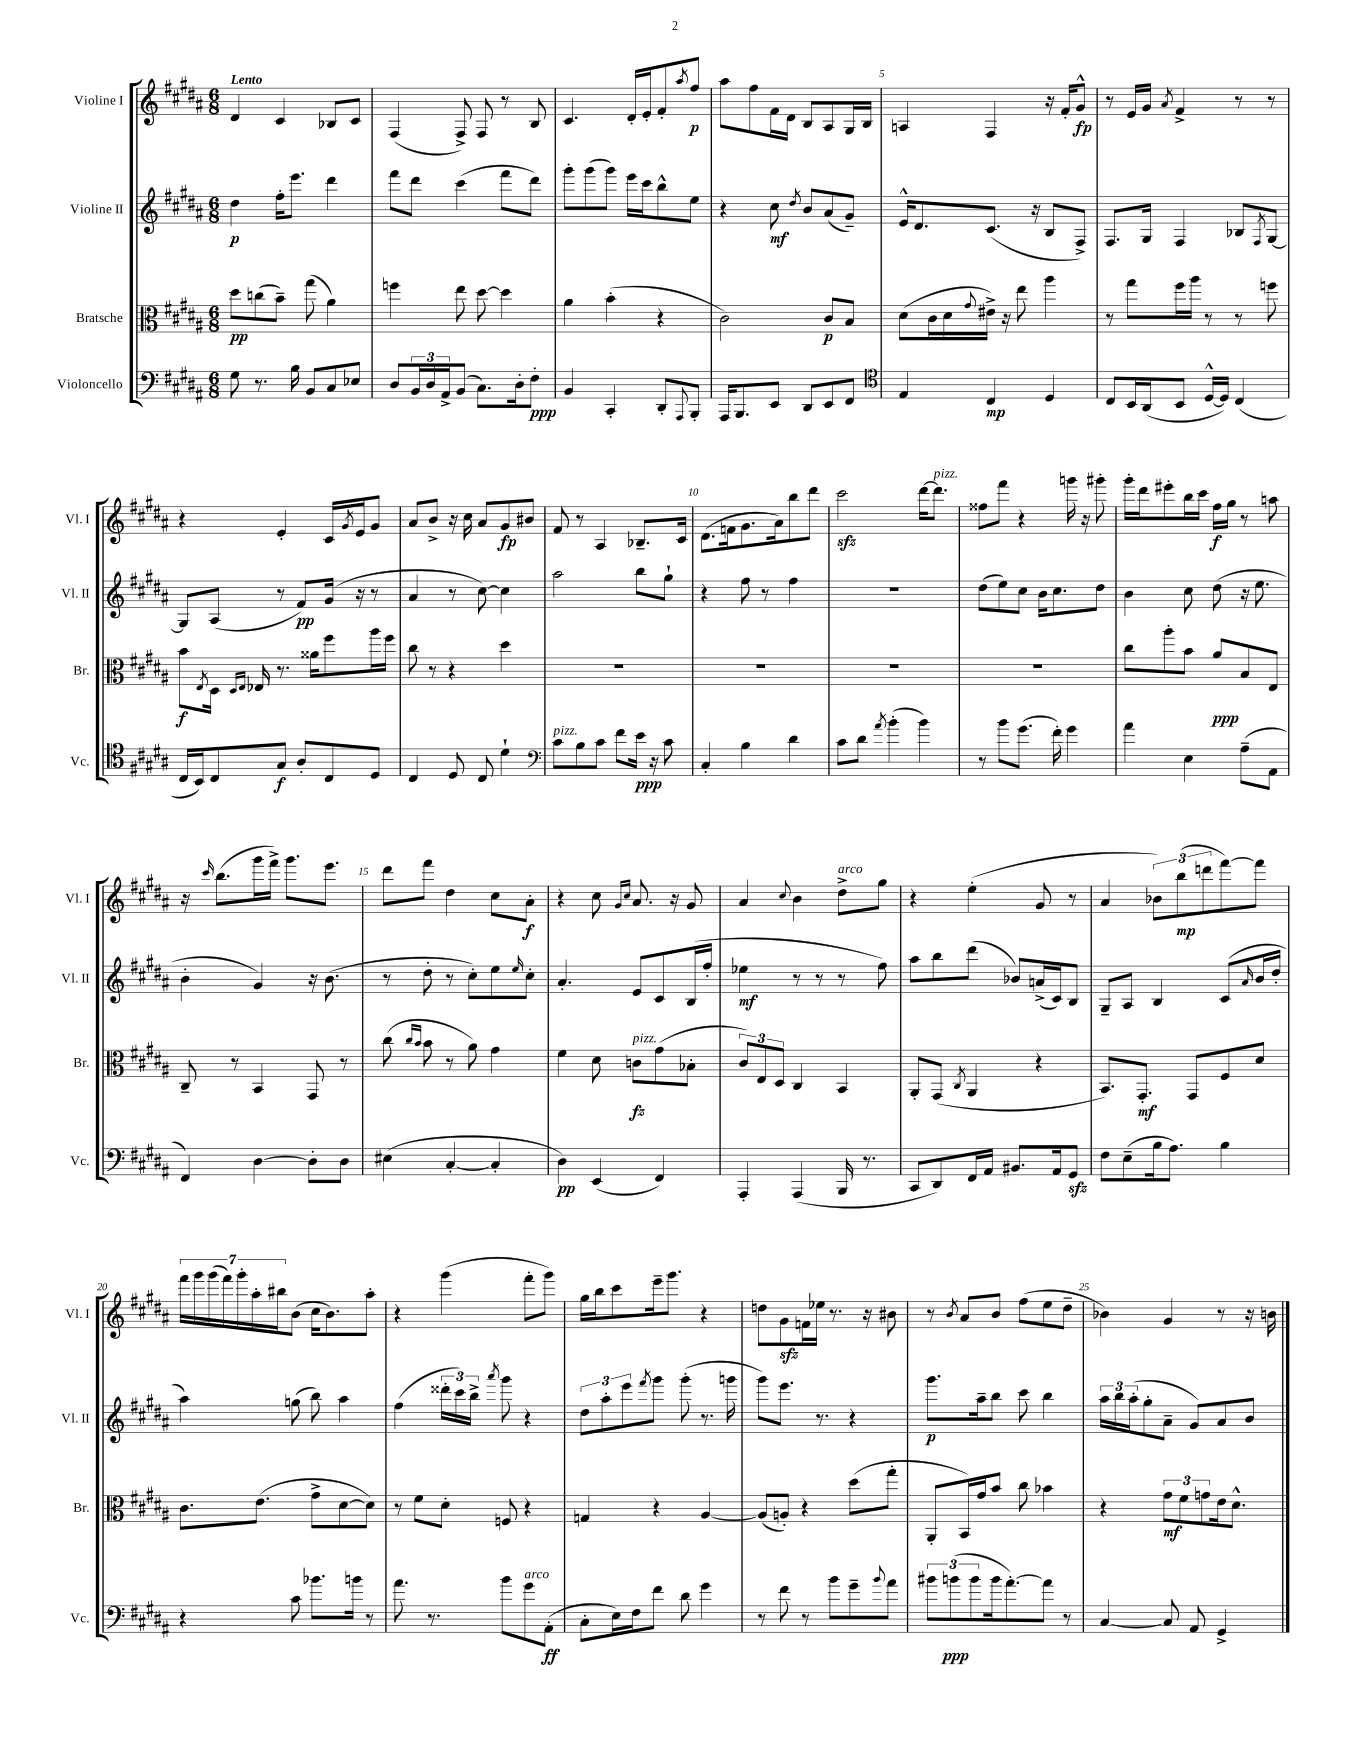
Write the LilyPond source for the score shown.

<<
\new StaffGroup <<
\new Staff = "s0" \with { instrumentName = "Violine I" shortInstrumentName = "Vl. I" } {
    \clef treble \key b \major \numericTimeSignature \time 6/8 \tempo "Lento"
    dis'4 cis'4 bes8 cis'8 |
    fis4( fis8->) fis8 r8 b8 |
    cis'4. dis'16-. e'16-. fis'8-. \acciaccatura { ais''8 } fis''8\p |
    ais''8 fis''8 fis'16 dis'16 b8 ais8 gis16 b16 |
    a4 fis4 r16 fis'16-. gis'8-^\fp |
    r8 e'16 gis'16 \acciaccatura { ais'8 } fis'4-> r8 r8 |
    r4 e'4-. cis'16 \acciaccatura { gis'8 } e'16 gis'8 |
    ais'8 b'8-> r16 cis''16 ais'8 gis'8\fp bis'8 |
    fis'8 r8 ais4 bes8.-- cis'16 |
    dis'8.( f'16 gis'8. ais'16) b''8 dis'''8 |
    cis'''2\sfz dis'''16~ dis'''8.^\markup { \italic "pizz." } |
    fisis''8 fis'''8 r4 g'''16 r16 gis'''8-. |
    gis'''16-. dis'''16 eis'''8-. b''16 cis'''16 fis''16\f gis''16 r8 a''8 |
    r16 \grace { cis'''16 } b''8.( gis'''16 fis'''16->) gis'''8. e'''8. |
    dis'''8 fis'''8 dis''4 cis''8 ais'8-.\f |
    r4 cis''8 \grace { gis'16 cis''16 } ais'8. r16 gis'8 |
    ais'4 \appoggiatura { cis''8 } b'4 dis''8->^\markup { \italic "arco" } gis''8 |
    r4 e''4-.( gis'8 r8 |
    ais'4 \tuplet 3/2 { bes'8) b''8\mp( d'''8 } fis'''8~) fis'''8 |
    \tuplet 7/4 { fis'''16 gis'''16 gis'''16( fis'''16) gis'''16-. ais''16-. bis''16 } b'8( cis''16 b'8.) ais''8-. |
    r4 gis'''4( fis'''8-. gis'''8) |
    gis''16 b''16 cis'''8 e'''16-- gis'''8. r4 |
    d''8 gis'8\sfz f'16 ees''16 r8. r16 bis'8 |
    r8 \acciaccatura { b'8 } ais'8 b'8 fis''8( e''8 dis''8-- |
    bes'4) gis'4 r8 r16 b'16 \bar "|." |
}
\new Staff = "s1" \with { instrumentName = "Violine II" shortInstrumentName = "Vl. II" } {
    \clef treble \key b \major \numericTimeSignature \time 6/8
    dis''4\p fis''16-. e'''8. dis'''4 |
    fis'''8 dis'''8 cis'''4( fis'''8 dis'''8) |
    gis'''8-. gis'''8( gis'''8) e'''16 cis'''16 b''8-^ e''8 |
    r4 cis''8\mf \acciaccatura { dis''8 } b'8 ais'8( gis'8--) |
    e'16-^ dis'8. cis'8.( r16 b8 fis8->) |
    fis8. gis16 fis4 bes8 \acciaccatura { fis8 } gis8~ |
    gis8 ais8( r8 fis'8\pp) gis'16( r16 r8 |
    ais'4 r8 cis''8~) cis''4 |
    ais''2 b''8 gis''8-! |
    r4 fis''8 r8 fis''4 |
    R2. |
    dis''8( e''8) cis''8 b'16 cis''8. dis''8 |
    b'4 cis''8 dis''8( r16 e''8. |
    b'4-. gis'4) r16 b'8.( |
    r8 dis''8-. r8 cis''8-.) e''8 \grace { e''16 } cis''8-. |
    ais'4.-. e'8 cis'8 b16( fis''16-. |
    ees''4\mf r8 r8 r8 fis''8) |
    ais''8 b''8 dis'''8( bes'8) a'16->( cis'16) b8 |
    gis8-- ais8 b4 cis'8( \grace { ais'16 } b'16 dis''16-. |
    ais''4) g''8( b''8) ais''4 |
    fis''4( \tuplet 3/2 { disis'''16-. cis'''16) b''16-> } \acciaccatura { ais'''8 } gis'''8 r4 |
    \tuplet 3/2 { dis''8 ais''8-. e'''8 } \acciaccatura { fis'''8 } gis'''8 gis'''8-.( r8. g'''16 |
    gis'''8) e'''8. r8. r4 |
    gis'''8.\p ais''16-- b''8 cis'''8 b''4 |
    \tuplet 3/2 { ais''16 b''16 ais''16-.( } gis''8-. ais'8-- gis'8) ais'8 b'8 \bar "|." |
}
\new Staff = "s2" \with { instrumentName = "Bratsche" shortInstrumentName = "Br." } {
    \clef alto \key b \major \numericTimeSignature \time 6/8
    dis''8\pp c''8( b'8--) gis''8( ais'4) |
    f''4 e''8 dis''8~ dis''4 |
    ais'4 b'4-.( r4 |
    cis'2) cis'8\p b8 |
    dis'8( cis'16 dis'16 \appoggiatura { gis'8 } eis'16->) r16 e''8 ais''4 |
    r8 gis''8 fis''16 ais''16 r8 r8 f''8 |
    b'8\f \acciaccatura { e8 } dis16 \grace { dis16 e16 } ees16 r8. aisis'16 fis''8 ais''16 fis''16 |
    cis''8 r8 r4 dis''4 |
    R2. |
    R2. |
    R2. |
    R2. |
    cis''8 ais''8-. b'8 ais'8\ppp b8 e8 |
    cis8-- r8 b,4 gis,8 r8 |
    cis''8( \grace { cis''16 b'16 } b'8 r8 ais'8) gis'4 |
    fis'4 dis'8 c'8\fz^\markup { \italic "pizz." } gis'8( bes8-. |
    \tuplet 3/2 { cis'8) e8 dis8 } cis4 b,4 |
    ais,8-. gis,8( \acciaccatura { cis8 } ais,4 r4 |
    b,8.) gis,8.-.\mf gis,8 fis8 dis'8 |
    cis'8. e'8.( gis'8-> dis'8~ dis'8) |
    r8 fis'8 dis'8-. f8 r4 |
    g4 r4 ais4~ |
    ais8( a8-.) r4 dis''8( gis''8-. |
    ais,8-. b,16) gis'16 b'8 cis''8 bes'4 |
    r4 \tuplet 3/2 { gis'8\mf fis'8 g'8 } e'16 dis'8.-^ \bar "|." |
}
\new Staff = "s3" \with { instrumentName = "Violoncello" shortInstrumentName = "Vc." } {
    \clef bass \key b \major \numericTimeSignature \time 6/8
    gis8 r8. b16 b,8 cis8 ees8 |
    dis8 \tuplet 3/2 { b,16 dis16 ais,16-> } b,8( cis8.) dis16-. fis8-.\ppp |
    b,4 cis,4-. dis,8-. \appoggiatura { ais,,8 } b,,8-. |
    ais,,16 b,,8. e,8 dis,8 e,8 fis,8 |
    \clef tenor e4 cis4\mp dis4 |
    cis8 b,16 ais,16( b,8 dis16~-^ dis16) cis4( |
    cis16 b,16) cis8 gis8\f ais8-. cis8 dis8 |
    cis4 dis8 cis8 dis'4-! |
    \clef bass cis'8^\markup { \italic "pizz." } b8 cis'8 fis'8 e'16\ppp r16 cis'8 |
    cis4-. b4 dis'4 |
    cis'8 dis'8 \acciaccatura { ais'8 } b'4-.( b'4) |
    r8 b'8 gis'8.( fis'16-.) gis'4 |
    ais'4 e4 ais8--( ais,8 |
    fis,4) dis4~ dis8-. dis8 |
    eis4( cis4~-. cis4-. |
    dis4\pp) e,4( fis,4) |
    ais,,4-. ais,,4( b,,16 r8. |
    cis,8 dis,8) fis,16 ais,16 bis,8. ais,16 gis,8\sfz |
    fis8 e8--( b16 ais8.) b4 |
    r4 cis'8 bes'8. b'16 r8 |
    ais'8. r8. b'8 gis'8^\markup { \italic "arco" } ais,8-.\ff( |
    cis8-. e16) fis16 fis'8 dis'8 gis'4 |
    r8 fis'8 r8 b'8 gis'8-- \appoggiatura { b'8 } ais'8 |
    \tuplet 3/2 { bis'8 b'8\ppp( b'8 } b'16 ais'8.~-.) ais'8 r8 |
    cis4~ cis8 ais,8 gis,4-> \bar "|." |
}
>>
>>
\layout { \context { \Score \override BarNumber.break-visibility = ##(#f #t #t) barNumberVisibility = #(every-nth-bar-number-visible 5) } }
